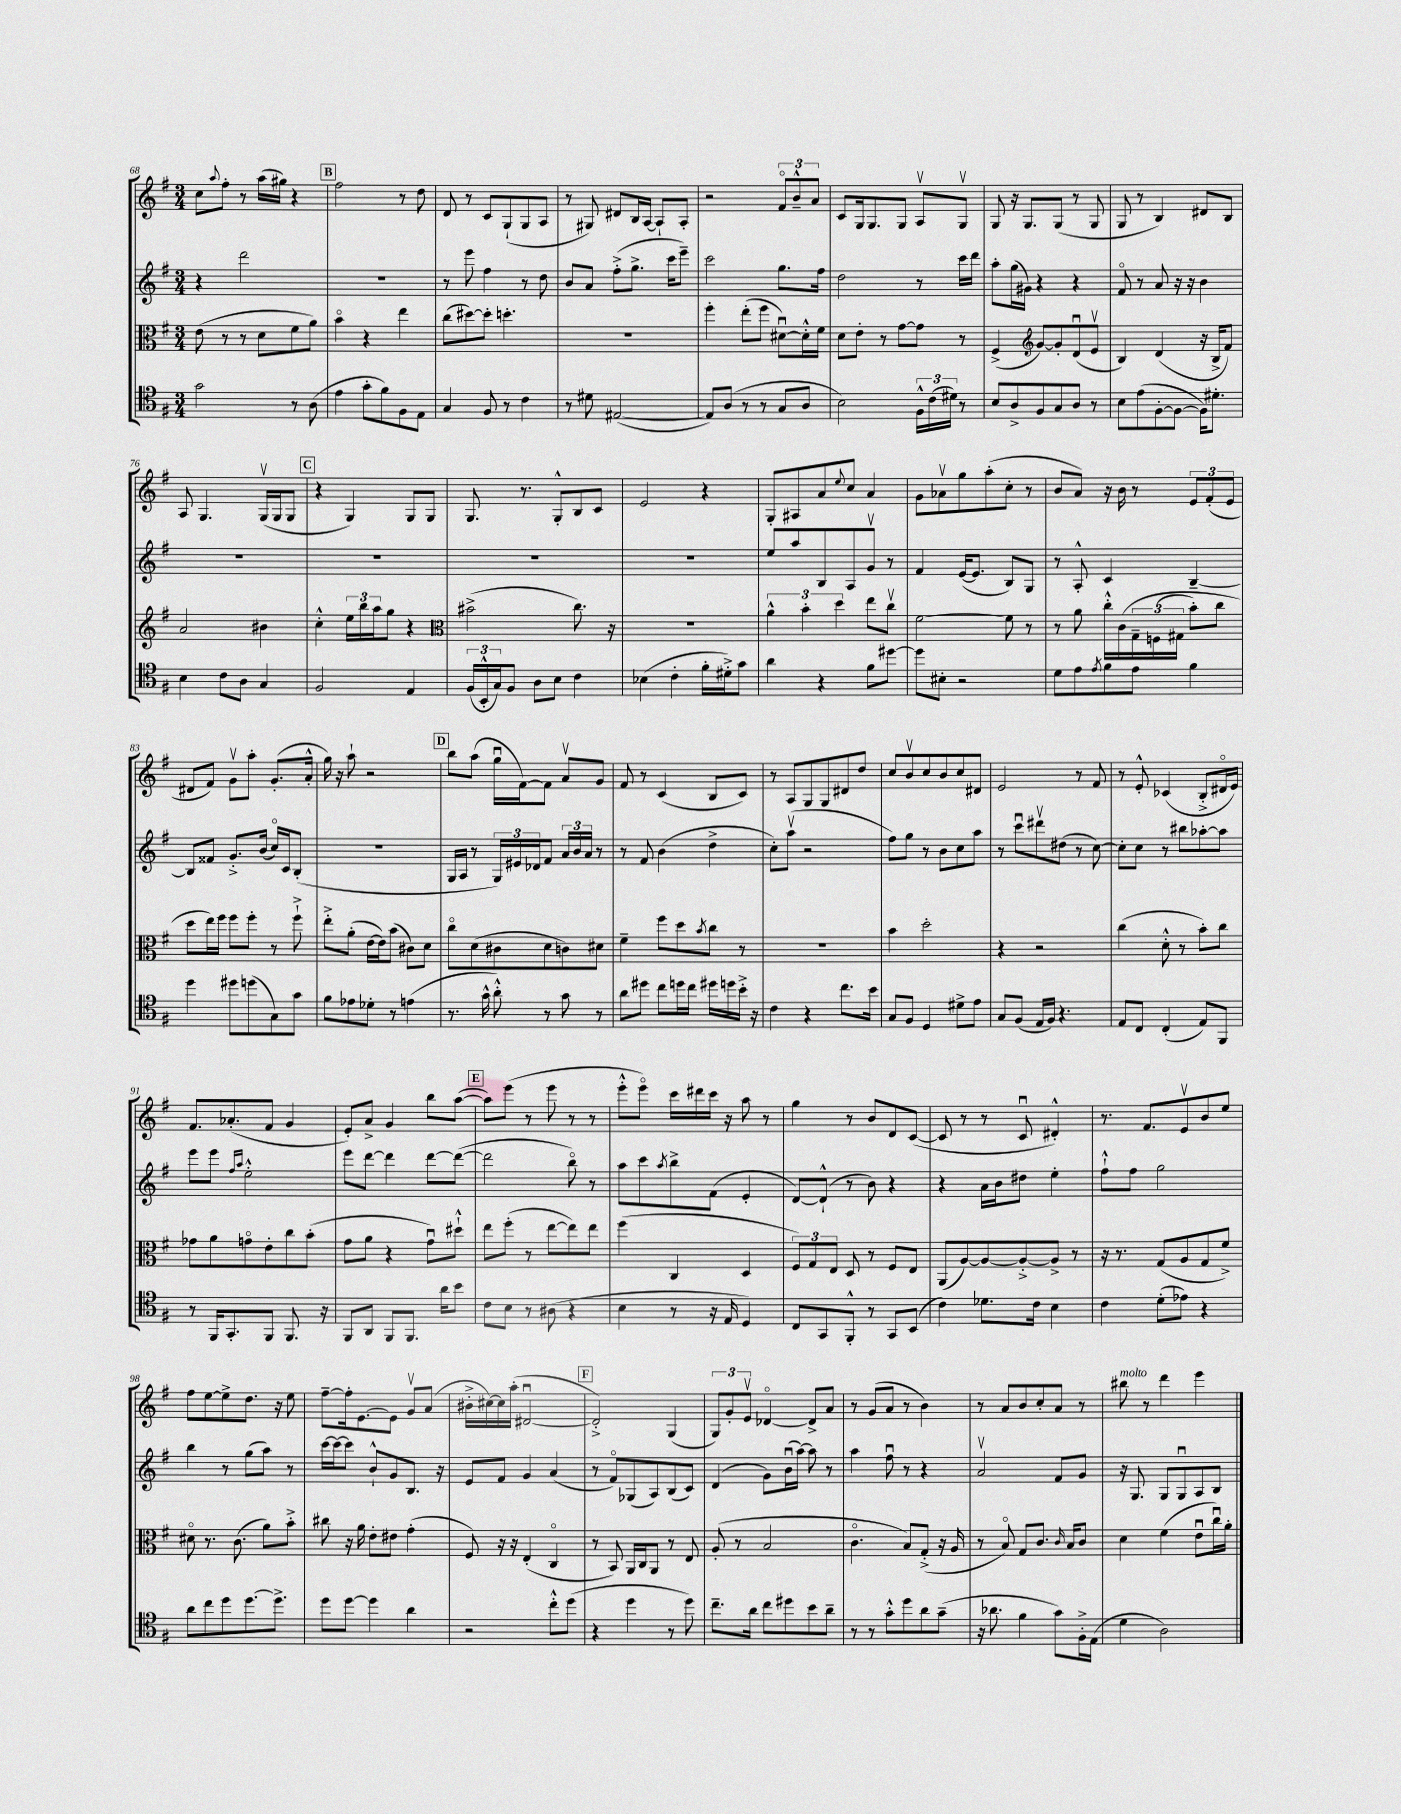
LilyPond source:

<<
\new StaffGroup <<
\new Staff = "s0" {
    \clef treble \key g \major \numericTimeSignature \time 3/4
    c''8 \appoggiatura { a''8 } fis''8-. r8 a''16( gis''16) r4 |
    \mark \markup { \box "B" } fis''2 r8 d''8 |
    d'8 r8 c'8 g8-!( g8 a8 |
    r8 gis8) dis'8 b16 a16~ a8-! a8-. |
    r2 \tuplet 3/2 { fis'8\flageolet b'8---^ a'8 } |
    c'8 g16 g8. g8 a8\upbow g8\upbow |
    g8 r16 g8. g8( r8 g8 |
    g8 r8 b4) dis'8 b8 |
    a8 g4. g16\upbow( g16 g8 |
    \mark \markup { \box "C" } r4 g4) g8 g8 |
    g8. r8. g8-.-^ b8 c'8 |
    e'2 r4 |
    g8-. ais8 a'8 \appoggiatura { e''8 } c''8 a'4 |
    g'8 aes'8\upbow g''8 a''8-.( c''8-. r8 |
    b'8 a'8) r16 b'16 r8 \tuplet 3/2 { e'8 fis'8-.( e'8 } |
    dis'8 fis'8) g'8\upbow a''8-. g'8.-.( a'16-.-^ |
    g''16) r16 a''8-! r2 |
    \mark \markup { \box "D" } b''8 a''8( g''16\downbow fis'16~) fis'8 a'8\upbow g'8 |
    fis'8 r8 c'4( b8 c'8) |
    r8 a8 g8 g8 dis'8 d''8 |
    c''8 b'8\upbow c''8 b'8 c''8 dis'8 |
    e'2 r8 fis'8 |
    r8 e'8-.-^ ces'4( b8-.-> dis'16\flageolet e'16) |
    fis'8. aes'8.-.( fis'8 g'4 |
    e'8-.) a'8-> g'4 b''8 a''8~( |
    \mark \markup { \box "E" } a''8) e'''8( r8 e'''8 r8 r8 |
    e'''8-.-^ e'''8\flageolet) c'''16 dis'''16 c'''16 r16 a''8 r8 |
    g''4 r8 b'8 d'8 c'8~( |
    c'8 r8 r8 c'8\downbow dis'4-.-^) |
    r8. fis'8. e'8\upbow b'8 e''8 |
    fis''8 e''8~ e''8-> d''8. r16 e''8 |
    fis''8~-- fis''16-. e'8.~ e'8 g'8\upbow a'8( |
    bis'16-.-> cis''16~) cis''16 a''16-.( dis'2~\downbow |
    \mark \markup { \box "F" } dis'2-.->) g4( |
    \tuplet 3/2 { g8) g'8-. e'8\upbow } des'4~\flageolet des'8-> a'8 |
    r8 g'8( a'8 r8 b'4) |
    r8 a'8 b'8 c''8-. a'8 r8 |
    bis''8^\markup { \italic "molto" } r8 d'''4 e'''4 \bar "|." |
}
\new Staff = "s1" {
    \clef treble \key g \major \numericTimeSignature \time 3/4
    r4 d'''2 |
    \mark \markup { \box "B" } R2. |
    r8 e'''8 fis''4 r8 d''8 |
    b'8 a'8 fis''8-.->( g''8.-> c'''16 e'''8--) |
    c'''2 g''8. fis''16 |
    d''2 r8 c'''16 d'''16 |
    a''8-. g''16( gis'16) r4 r4 |
    fis'8\flageolet r8 a'8 r16 r16 b'4 |
    R2. |
    \mark \markup { \box "C" } R2. |
    R2. |
    R2. |
    e''8 a''8 b8 a8 g'8\upbow r8 |
    fis'4 e'16~( e'8. b8) g8 |
    r8 a8-.-^ c'4 b4~-- |
    b8 fisis'8 g'8.-.-> b'16( c''16\flageolet) c'16 b8-.( |
    R2. |
    \mark \markup { \box "D" } g16 a16 r8 \tuplet 3/2 { g16) eis'16 des'16 } fis'8 \tuplet 3/2 { a'16 b'16 a'16 } r8 |
    r8 fis'8 b'4( d''4-> |
    c''8-.) a''8\upbow( r2 |
    fis''8) g''8 r8 b'8 c''8 a''8 |
    r8 c'''8\downbow dis'''8\upbow dis''8( r8 c''8~) |
    c''8-. c''8 r8 bis''8 aes''8~-. aes''8 |
    e'''8 e'''8 \grace { fis''16 a''16 } e''2-.-^ |
    e'''8 d'''8~ d'''4 d'''8~ d'''8~( |
    \mark \markup { \box "E" } d'''2 b''8\flageolet) r8 |
    a''8 c'''8 \acciaccatura { a''8 } b''8-> fis'8( e'4-. |
    d'8~) d'8-!-^( r8 b'8) r4 |
    r4 a'16 b'16 dis''8 e''4-. |
    fis''8-!-^ fis''8 g''2 |
    b''4 r8 g''8( a''8) r8 |
    c'''16~ c'''16~ c'''8 b'8-!-^ g'8 b8. r16 |
    e'8 fis'8 g'4 a'4( |
    \mark \markup { \box "F" } r8 fis'8\flageolet) ges8( a8) b8( c'8) |
    d'4( g'8) b'16\downbow( a''16~) a''8 r8 |
    a''4 fis''8\downbow r8 r4 |
    a'2\upbow fis'8 g'8 |
    r16 g8. g8 g8\downbow a8 b8 \bar "|." |
}
\new Staff = "s2" {
    \clef alto \key g \major \numericTimeSignature \time 3/4
    e'8( r8 r8 d'8 fis'8 a'8) |
    \mark \markup { \box "B" } b'4\flageolet r4 e''4 |
    c''8( dis''8~) dis''8-. d''4.-. |
    R2. |
    fis''4-. e''8-.( fis''8 dis'8~\downbow) dis'16-.-^ fis'16 |
    d'8 e'8-. r8 g'8~ g'8 r8 |
    fis4->( \clef treble g'8~) g'8-. d'8\downbow( e'8\upbow |
    b4) d'4( r16 b16-> fis'8) |
    a'2 bis'4 |
    \mark \markup { \box "C" } c''4-.-^ \tuplet 3/2 { e''16 b''16 a''16 } g''8 r4 |
    \clef alto bis'2->( c''8.) r16 |
    R2. |
    \tuplet 3/2 { a'4-^ b'4-. d''4 } e''8 c''8\upbow |
    fis'2~ fis'8 r8 |
    r8 a'8 c''16-.-^ c'16\( \tuplet 3/2 { g16-- f16( gis16 } b'8-.) c''8 |
    d''8 e''16\) fis''16 fis''8 fis''8-. r8 fis''8-!-> |
    e''8-.-> a'8-.( e'16~ e'16) b'8( cis'8) d'8 |
    \mark \markup { \box "D" } c''8\flageolet d'8( cis'8 d'8 c'8) dis'8 |
    fis'4-- fis''8 d''8 \acciaccatura { b'8 } c''8 r8 |
    R2. |
    b'4 d''2-. |
    r4 r2 |
    c''4( d'8-.-^ r8 b'8-.) c''8 |
    ges'8 a'8 g'8\flageolet e'8-. c''8 b'8-.( |
    g'8 a'8 r4 g'8\downbow) dis''8-!-^ |
    \mark \markup { \box "E" } e''8 fis''8-.( r8 e''8~ e''8) e''8 |
    fis''4( c4 d4 |
    \tuplet 3/2 { fis8) g8 e8 } d8 r8 fis8 e8 |
    a,8( a8~) a8~ a8~-.-> a8-> r8 |
    r16 r8. g8( a8 g8 fis'8->) |
    dis'8\flageolet r8. c'8.( a'8) b'8-.-> |
    cis''8 r16 a'16 e'8-. eis'8 g'4-.( |
    fis8) r16 r16 e4-.( c4\flageolet |
    \mark \markup { \box "F" } r8 b,8) a,16 c16 a,8 r8 e8 |
    a8-.( r8 b2 |
    c'4.\flageolet b8) g8-.->( r16 a16 |
    r8 b8\flageolet) g8 c'8. \grace { c'16 } b16 c'8 |
    d'4 fis'4( e'8\downbow c''16\downbow) a'16-. \bar "|." |
}
\new Staff = "s3" {
    \clef tenor \key g \major \numericTimeSignature \time 3/4
    g'2 r8 a8( |
    \mark \markup { \box "B" } e'4 g'8-. fis'8) fis8 e8 |
    g4 fis8 r8 c'4 |
    r8 dis'8 eis2~( |
    eis8) a8( r8 r8 g8 a8 |
    b2) \tuplet 3/2 { fis16-^ c'16( dis'16) } r8 |
    b8 a8-> fis8 g8 a8 r8 |
    b8 e'8( fis8~-. fis8~ fis16) dis'8.-. |
    b4 c'8 a8 g4 |
    \mark \markup { \box "C" } fis2 e4 |
    \tuplet 3/2 { fis16( b,16-.-^ g16) } fis8 a8 b8 c'4 |
    bes4( c'4-. fis'16-. dis'16-.->) g'8 |
    a'4 r4 fis'8 dis''8~ |
    dis''8 bis8-. r2 |
    d'8 e'8 \acciaccatura { e'8 } fis'8 e'8 fis'4 |
    d''4 dis''8 d''8( g8) g'8 |
    fis'8 ees'8 des'8-. r8 e'4( |
    \mark \markup { \box "D" } r8. g'16-^ a'8-.-^) r8 g'8 r8 |
    a'8 dis''8 c''8 d''16 c''16 dis''16 d''16 b'16-.-> r16 |
    c'4 r4 c''8. b'16 |
    g8 fis8 d4 dis'8-> e'8 |
    g8 fis8( e16 fis16) r4. |
    e8 c8 c4-.( e8) fis,8 |
    r8 fis,16 g,8.-. fis,8 fis,8. r16 |
    fis,8 a,8 fis,8 fis,8. a'16 b'8 |
    \mark \markup { \box "E" } c'8 b8 r8 ais8( r4 |
    b4 r8 r16 e16 d4) |
    c8 g,8 fis,8-.-^ r8 g,8 b,8( |
    c'4) des'8. c'16 b4 |
    c'4 d'8-.( ees'8) r4 |
    a'8 c''8 d''8 d''8.~ d''8.-> |
    d''8 d''8~ d''4 a'4 |
    r2 c''8-.-^ d''8( |
    \mark \markup { \box "F" } r4 d''4 r8 d''8) |
    c''8.-- a'16 c''8 dis''8 b'8 a'8-- |
    r8 r8 g'8-.-^ d''8 a'8 g'8--( |
    r16 aes'8. fis'4 g'8) fis16-.-> e16( |
    d'4 a2) \bar "|." |
}
>>
>>
\layout { \context { \Score currentBarNumber = #68 } }
